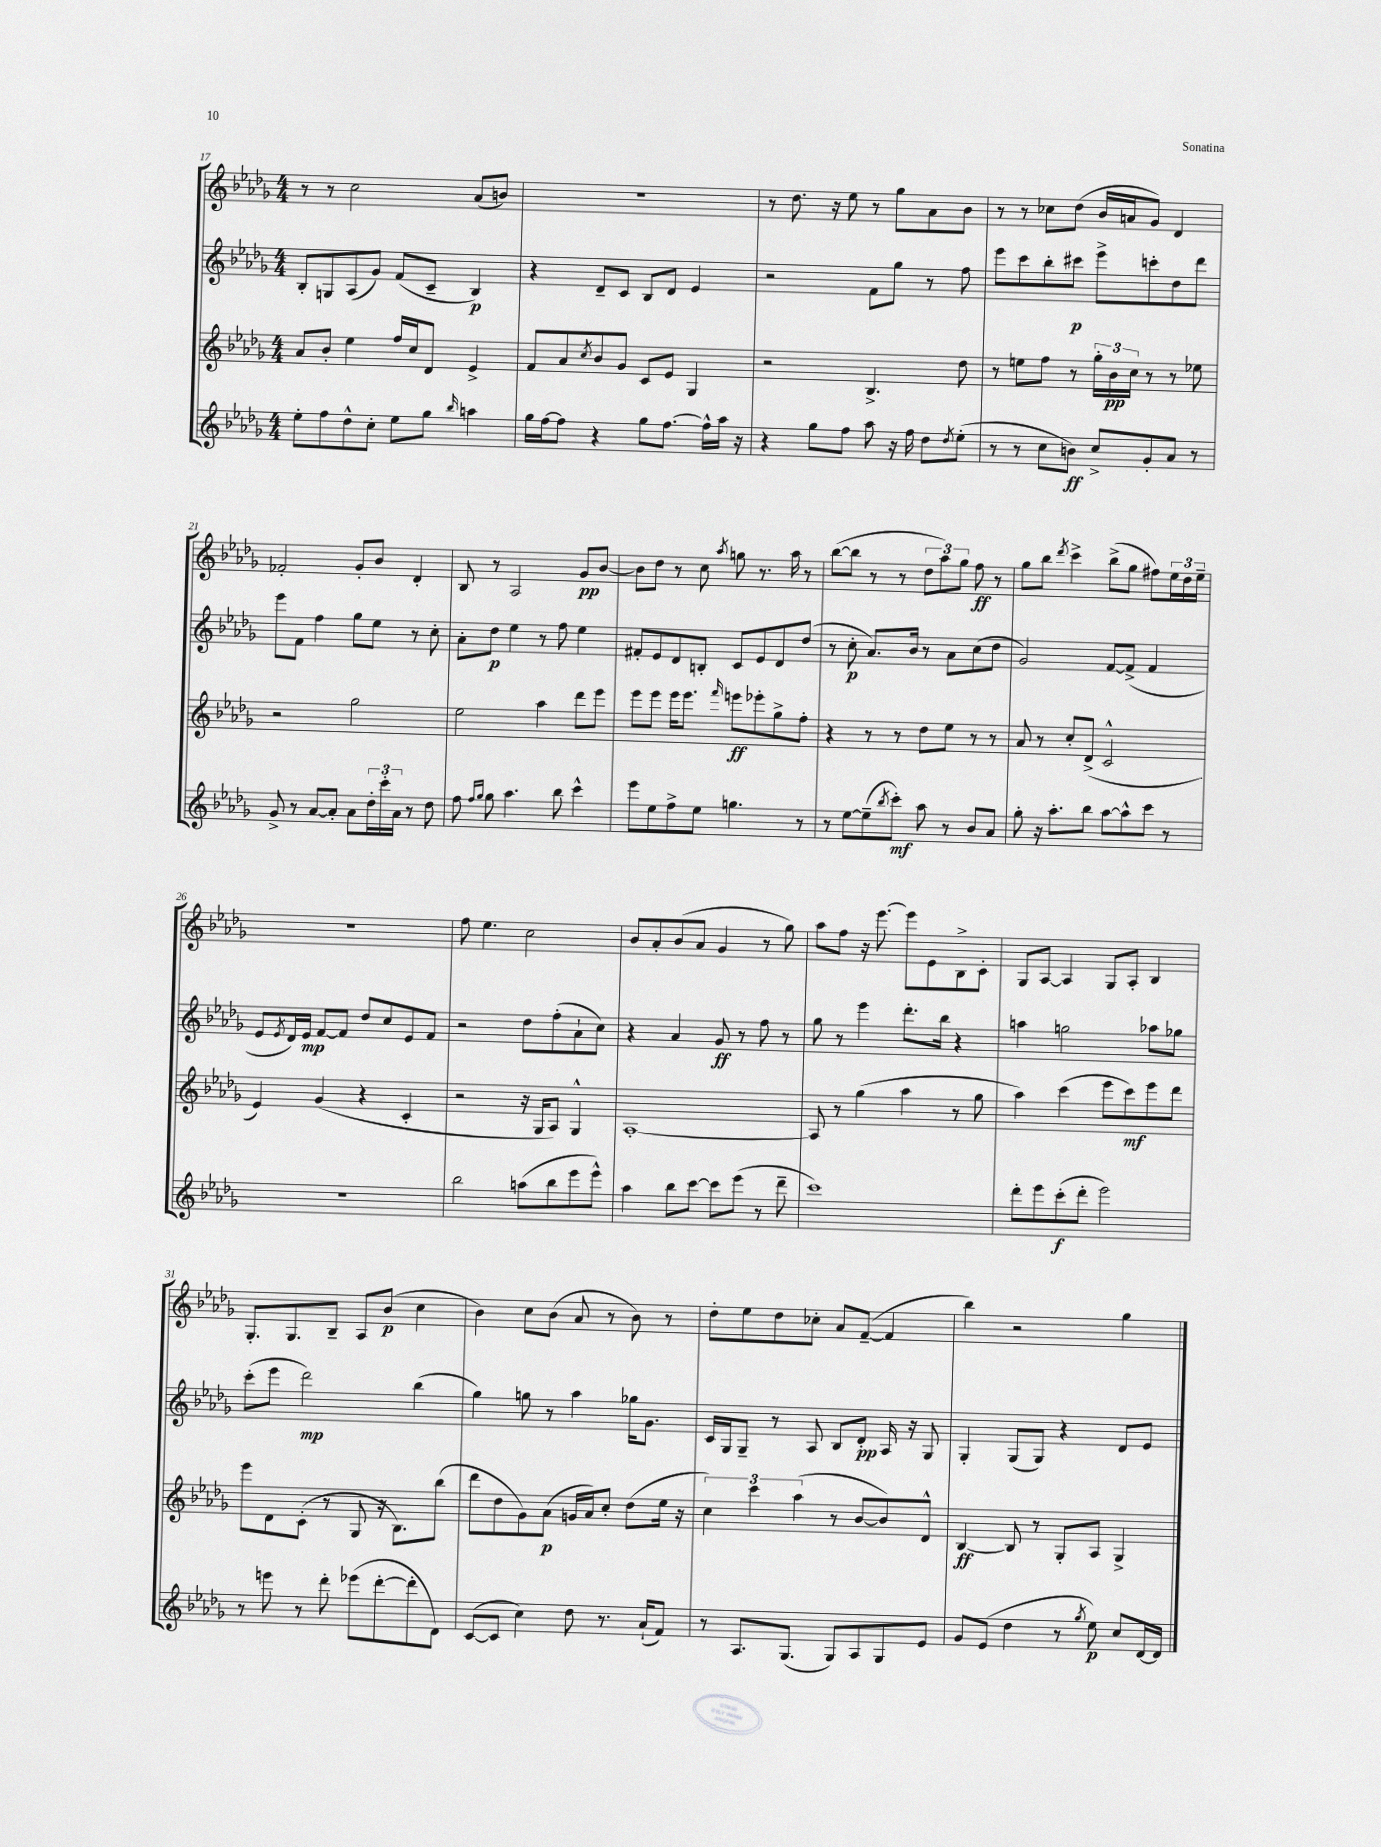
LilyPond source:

<<
\new StaffGroup <<
\new Staff = "s0" {
    \clef treble \key des \major \numericTimeSignature \time 4/4
    r8 r8 c''2 aes'8( b'8) |
    r1 |
    r8 des''8. r16 ees''8 r8 ges''8 aes'8 bes'8 |
    r8 r8 ces''8 des''8( bes'16 a'16 ges'8) des'4 |
    fes'2-. ges'8-. bes'8 des'4-. |
    bes8 r8 aes2 ges'8\pp bes'8~ |
    bes'8 des''8 r8 c''8 \acciaccatura { aes''8 } g''8 r8. aes''16 r8 |
    bes''8~( bes''8 r8 r8 \tuplet 3/2 { des''8 aes''8) ges''8 } f''8\ff r8 |
    ges''8 bes''8 \acciaccatura { des'''8 } c'''4-> bes''8->( ges''8 fis''8) \tuplet 3/2 { ees''16 des''16 ees''16-- } |
    R1 |
    f''8 ees''4. c''2 |
    bes'8 aes'8-. bes'8( aes'8 ges'4 r8 ges''8) |
    aes''8 f''8 r16 ees'''8.~ ees'''8 ees'8 bes8-> c'8-. |
    ges8 aes8~ aes4 ges8 aes8-. bes4 |
    ges8.-. ges8. bes8-- aes8 bes'8\p( c''4 |
    bes'4) c''8 bes'8( aes'8 r8 bes'8) r8 |
    des''8-. ees''8 des''8 ces''8-. aes'8 f'8~--( f'4 |
    bes''4) r2 ges''4 \bar "|." |
}
\new Staff = "s1" {
    \clef treble \key des \major \numericTimeSignature \time 4/4
    bes8-. g8 aes8( ges'8) f'8( c'8-- bes4\p) |
    r4 des'8-- c'8 bes8 des'8 ees'4 |
    r2 f'8 ges''8 r8 f''8 |
    ees'''8 c'''8 bes''8-. cis'''8\p ees'''8-> c'''8-. des''8 des'''8 |
    ees'''8 f'8 f''4 ges''8 ees''8 r8 c''8-. |
    aes'8-. des''8\p ees''4 r8 f''8 ees''4 |
    fis'8-. ees'8 des'8 b8-. c'8 ees'8 des'8 des''8( |
    r8 c''8-.\p aes'8.) bes'16 r8 aes'8 c''8( des''8 |
    ges'2) f'8~ f'8->( f'4 |
    ees'8 \acciaccatura { ees'8 } des'16) ees'16\mp f'8~ f'8 des''8 c''8 ees'8 f'8 |
    r2 des''8 f''8-.( aes'8-! c''8) |
    r4 aes'4 ges'8\ff r8 f''8 r8 |
    ges''8 r8 ees'''4 des'''8.-. bes''16 r4 |
    a''4 g''2 aes''8 ges''8 |
    c'''8-.( ees'''8 des'''2\mp) bes''4( |
    ges''4) g''8 r8 aes''4 ges''16 ges'8. |
    c'16 ges16 ges8-- r8 aes8 bes8 des'8-.\pp aes16 r16 ges8 |
    ges4-. ges8( ges8) r4 des'8 ees'8 \bar "|." |
}
\new Staff = "s2" {
    \clef treble \key des \major \numericTimeSignature \time 4/4
    aes'8 bes'8-. ees''4 f''16 c''16 des'8 ees'4-> |
    f'8 aes'8 \acciaccatura { c''8 } bes'8 ges'8 c'8 ees'8 ges4 |
    r2 bes4.-> des''8 |
    r8 e''8 f''8 r8 \tuplet 3/2 { ges''16-. bes'16\pp c''16 } r8 r8 ees''8 |
    r2 ges''2 |
    ees''2 aes''4 des'''8 ees'''8 |
    ees'''8 ees'''8 ees'''16 ees'''8. \grace { f'''16 } e'''8\ff ees'''8-. ges''8-> f''8-. |
    r4 r8 r8 des''8 ees''8 r8 r8 |
    aes'8 r8 c''8-. des'8->( c'2-^ |
    ees'4) ges'4( r4 c'4-. |
    r2 r16 ges16 aes8) ges4-^ |
    aes1~-. |
    aes8 r8 ges''4( aes''4 r8 ges''8 |
    aes''4) c'''4( ees'''8 c'''8\mf) ees'''8 des'''8 |
    ees'''8 des'8 c'8-.( r8 ges8 r16 bes8.) bes''8( |
    des'''8 des''8 ges'8) aes'8\p( g'16 aes'16) c''8-. des''8( ees''16 r16 |
    \tuplet 3/2 { c''4) c'''4 aes''4( } r8 bes'8~ bes'8) des'8-^ |
    bes4~\ff bes8 r8 ges8-. aes8 ges4-> \bar "|." |
}
\new Staff = "s3" {
    \clef treble \key des \major \numericTimeSignature \time 4/4
    ees''8-. f''8 des''8-^ c''8-. ees''8 ges''8 \grace { bes''16 } a''4 |
    ges''16 f''16~ f''8 r4 ges''8 f''8.~ f''16-^ aes''16 r16 |
    r4 ges''8 f''8 aes''8 r16 f''16 des''8 \acciaccatura { des''8 } ees''8-.( |
    r8 r8 c''8 b'8\ff) c''8-> ges'8-. aes'8 r8 |
    ges'8-> r8 aes'8~ aes'8-. aes'8 \tuplet 3/2 { des''16-. c'''16-. aes'16 } r8 des''8 |
    f''8 \grace { f''16 ges''16 } ges''8 aes''4. bes''8 c'''4-^ |
    ees'''8 ees''8 f''8-> ees''8 g''4. r8 |
    r8 ees''8~ ees''8--( \acciaccatura { bes''8 } c'''8-.\mf) aes''8 r8 bes'8 aes'8 |
    ges''8-. r16 aes''8.-. bes''8 aes''8~ aes''8-^ c'''8 r8 |
    r1 |
    bes''2 a''8( bes''8 ees'''8 ees'''8-^) |
    aes''4 bes''8 c'''8~ c'''8 ees'''8( r8 des'''8-- |
    c'''1) |
    des'''8-. ees'''8 c'''8-.\f( des'''8-. ees'''2) |
    r8 e'''8 r8 des'''8-. ees'''8( des'''8~-. des'''8-. des'8) |
    c'8~( c'8 c''4) des''8 r8. aes'16-!( f'8) |
    r8 aes8. ges8.( ges8) aes8 ges8 ees'8 |
    ges'8 ees'8( des''4 r8 \acciaccatura { ges''8 } ees''8\p) c''8 des'16~ des'16 \bar "|." |
}
>>
>>
\layout { \context { \Score currentBarNumber = #17 } }
